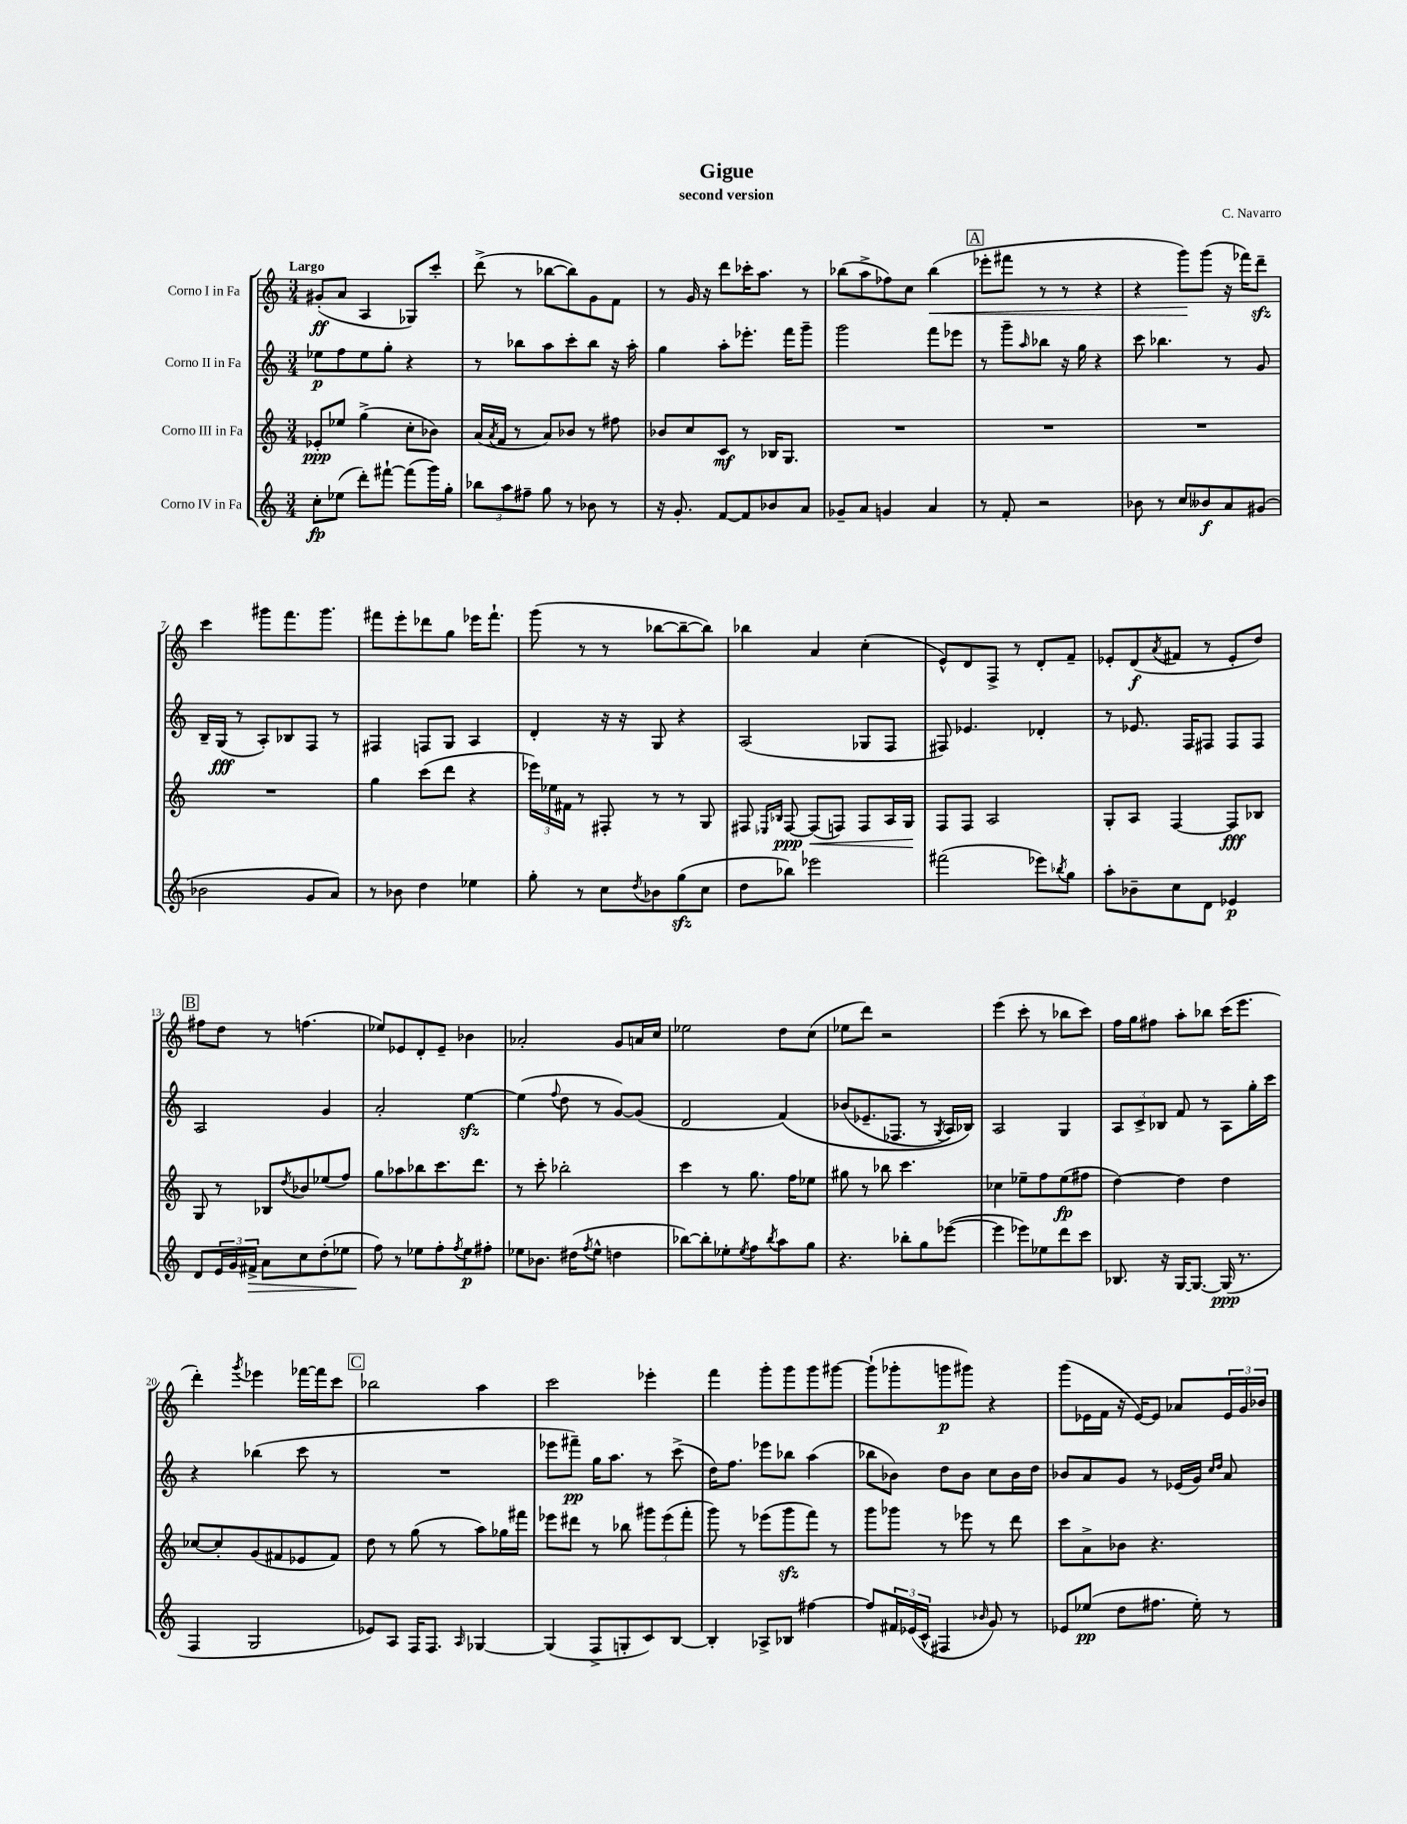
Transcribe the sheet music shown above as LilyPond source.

\header { title = "Gigue" composer = "C. Navarro" subtitle = "second version" }
<<
\new StaffGroup <<
\new Staff = "s0" \with { instrumentName = "Corno I in Fa" } {
    \clef treble \key c \major \numericTimeSignature \time 3/4 \tempo "Largo"
    gis'8-.\ff( a'8 a4 ges8) c'''8-. |
    d'''8->( r8 bes''8~ bes''8) g'8 f'8 |
    r8 g'16 r16 d'''8 ces'''16-. a''8. r8 |
    bes''8( a''8-> fes''8) c''8 bes''4\<( |
    \mark \markup { \box "A" } ees'''8-. fis'''8 r8 r8 r4 |
    r4 g'''8\!) g'''8( r16 fes'''16) d'''8--\sfz |
    c'''4 gis'''8 f'''8. gis'''8. |
    fis'''8 e'''8-. des'''8 g''8 ees'''16 fis'''8.-! |
    g'''8( r8 r8 bes''8~ bes''8~-- bes''8) |
    bes''4 a'4 c''4-.( |
    e'8-^) d'8 f8-> r8 d'8-. f'8-- |
    ees'8-. d'8\f( \acciaccatura { a'8 } fis'8 r8 ees'8-. d''8) |
    \mark \markup { \box "B" } fis''8 d''8 r8 f''4.( |
    ees''8) ees'8 d'8-. ees'8-- bes'4 |
    aes'2-. g'8 a'16 c''16 |
    ees''2 d''8 c''8( |
    ees''8 d'''8) r2 |
    e'''4( c'''8-. r8 bes''8 c'''8) |
    f''16 g''16 fis''8 a''8-. bes''8 c'''16( e'''8. |
    d'''4-.) \acciaccatura { g'''8 } ees'''4 fes'''16~ fes'''16 c'''8 |
    \mark \markup { \box "C" } bes''2 a''4 |
    c'''2 ees'''4-. |
    f'''4 g'''8-. g'''8 g'''8 gis'''8~ |
    gis'''8-!( ges'''8-. g'''8\p gis'''8) r4 |
    g'''8( ees'16 f'16 r16 ees'16~) ees'8 aes'8 \tuplet 3/2 { ees'16 g'16 bes'16 } \bar "|." |
}
\new Staff = "s1" \with { instrumentName = "Corno II in Fa" } {
    \clef treble \key c \major \numericTimeSignature \time 3/4
    ees''8\p f''8 ees''8 g''8-. r4 |
    r8 bes''8 a''8 c'''8-. bes''8 r16 a''16-. |
    g''4 a''8-. ees'''8.-. f'''16 g'''8-- |
    g'''2 f'''8 ees'''8 |
    \mark \markup { \box "A" } r8 g'''8-- \grace { a''16 } bes''8 r16 g''16 r4 |
    c'''8 bes''4. r8 g'8 |
    b16-- g16\fff( r8 a8-.) bes8 f8 r8 |
    fis4 f8 g8 a4 |
    d'4-. r16 r16 g8 r4 |
    a2( ges8 f8 |
    fis8) ees'4. des'4-. |
    r8 ees'8. f16 fis8 fis8 fis8 |
    \mark \markup { \box "B" } a2 g'4 |
    a'2-. e''4~\sfz |
    e''4( \appoggiatura { f''8 } d''8 r8 g'8~) g'8( |
    d'2 f'4)\( |
    bes'8( ees'8.-- fes8. r8 \acciaccatura { g8 } a16) bes16\) |
    a2 g4 |
    \tuplet 3/2 { a8 c'8-> bes8 } f'8 r8 a8 g''16-. c'''16 |
    r4 bes''4( c'''8 r8 |
    \mark \markup { \box "C" } R2. |
    ees'''8 fis'''8--\pp) g''16 a''8. r8 c'''8->( |
    d''16) f''8. ees'''8 bes''8 a''4( |
    bes''8 bes'8) d''8 bes'8 c''8 bes'16 d''16 |
    bes'8 a'8 g'8 r8 ees'16( g'16) \grace { c''16 d''16 } a'8 \bar "|." |
}
\new Staff = "s2" \with { instrumentName = "Corno III in Fa" } {
    \clef treble \key c \major \numericTimeSignature \time 3/4
    ees'8-.\ppp ees''8 g''4->( c''8-. bes'8) |
    a'16( \acciaccatura { a'8 } f'16 r8 a'8) bes'8 r8 fis''8 |
    bes'8 c''8 c'8\mf r8 bes16 g8. |
    R2. |
    \mark \markup { \box "A" } R2. |
    R2. |
    R2. |
    g''4 c'''8( d'''8 r4 |
    \tuplet 3/2 { ees'''16) ees''16 fis'16 } r8 fis8-. r8 r8 g8 |
    fis8 \grace { ees16 bes16 } fis8~\ppp fis8\<( f8) f8 a16 g16\! |
    f8 f8 a2 |
    g8-. a8 f4~ f8\fff bes8 |
    \mark \markup { \box "B" } g8 r8 bes8 \acciaccatura { d''8 } bes'8 ees''8( f''8) |
    g''8 aes''8 bes''8 c'''8. d'''8. |
    r8 c'''8-. bes''2-. |
    c'''4 r8 g''8. f''16 ees''8 |
    gis''8 r8 bes''8 c'''4. |
    ces''4 ees''8-- f''8 ees''8\fp( fis''8 |
    d''4~) d''4 d''4 |
    ces''8~ ces''8-. g'8( fis'8 ees'8 fis'8) |
    \mark \markup { \box "C" } d''8 r8 g''8( r8 a''8) ges''16 fis'''16 |
    ees'''8 dis'''8 r8 bes''8 \tuplet 3/2 { gis'''8 ees'''8( f'''8-. } |
    g'''8) r8 ees'''8( g'''8\sfz f'''8) r8 |
    g'''8 ges'''8 r8 ees'''8 r8 d'''8 |
    c'''8 a'8-> bes'8 r4. \bar "|." |
}
\new Staff = "s3" \with { instrumentName = "Corno IV in Fa" } {
    \clef treble \key c \major \numericTimeSignature \time 3/4
    c''8-.\fp ees''8( d'''8-.) fis'''8~-! fis'''8( g'''16) g''16-. |
    \tuplet 3/2 { bes''8 a''8 fis''8-- } g''8 r8 bes'8 r8 |
    r16 g'8.-. f'8~ f'8 bes'8 a'8 |
    ges'8-- a'8 g'4 a'4 |
    \mark \markup { \box "A" } r8 f'8-. r2 |
    bes'8 r8 c''8 beses'8\f a'8 gis'8( |
    bes'2 g'8 a'8) |
    r8 bes'8 d''4 ees''4 |
    g''8-. r8 c''8 \acciaccatura { d''8 } bes'8 g''8\sfz( c''8 |
    d''8 bes''8) ees'''2 |
    fis'''2( ees'''8) \acciaccatura { bes''8 } g''8 |
    a''8-. bes'8-- c''8 d'8 ees'4\p |
    \mark \markup { \box "B" } d'8 \tuplet 3/2 { e'16 g'16 fis'16->\> } a'8 c''8 d''8-.( ees''8 |
    f''8\!) r8 ees''8 f''8-. \acciaccatura { f''8 } ees''8\p fis''8-. |
    ees''8 bes'8. dis''16( \acciaccatura { f''8 } ees''8-^ d''4 |
    bes''8~) bes''8-. ees''8-. \acciaccatura { ees''8 } f''8 \acciaccatura { bes''8 } a''8 g''8 |
    r4. bes''8-. g''8 ees'''8~( |
    ees'''4 ees'''8) ees''8 d'''8 c'''8 |
    bes8. r16 g16~ g8.~ g16\ppp( r8. |
    f4 g2 |
    \mark \markup { \box "C" } ees'8) a8 f16 f8. \grace { a16 } ges4~ |
    ges4( f8-> g8-. c'8) b8~ |
    b4-. aes8-> bes8 fis''4~ |
    fis''8 \tuplet 3/2 { fis'16 ees'16( c'16-^ } fis4 \grace { bes'16 } g'8) r8 |
    ees'8 ees''8\pp( d''8 fis''8. ees''16-.) r8 \bar "|." |
}
>>
>>
